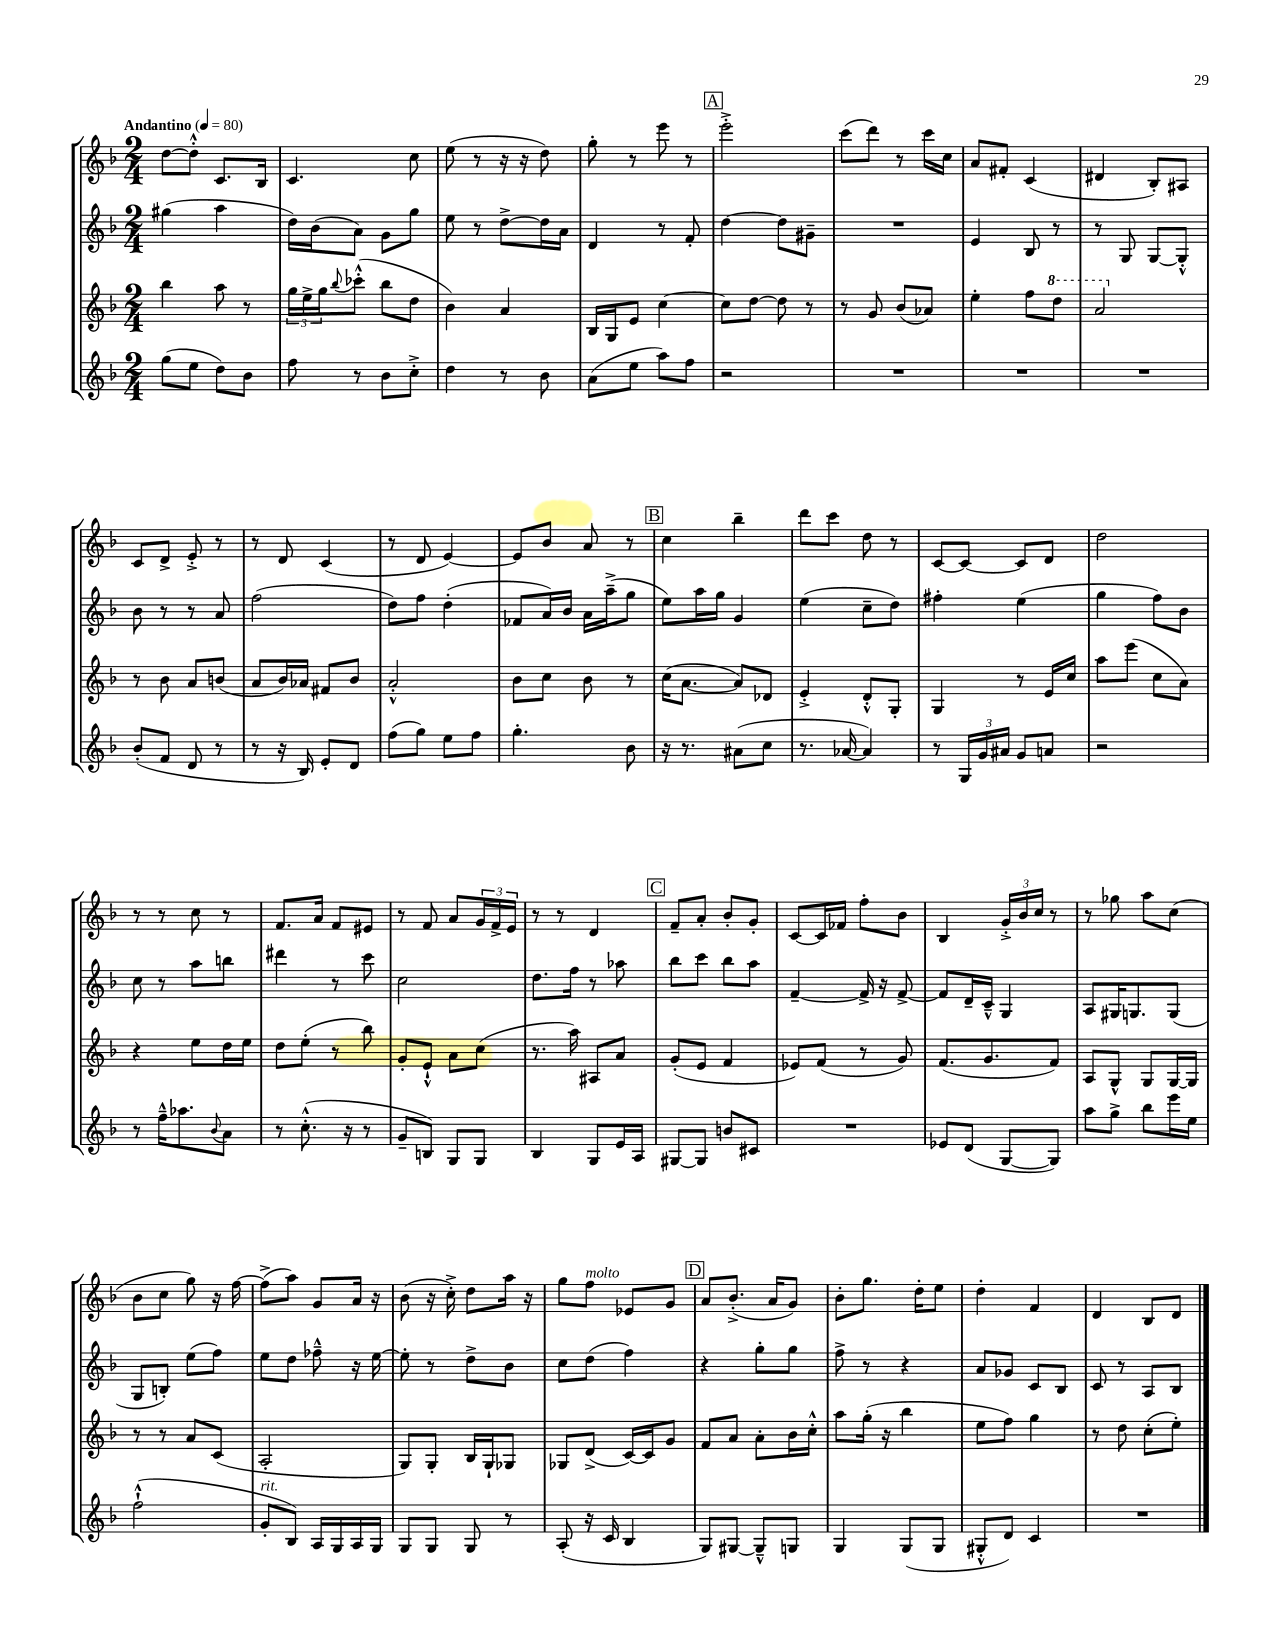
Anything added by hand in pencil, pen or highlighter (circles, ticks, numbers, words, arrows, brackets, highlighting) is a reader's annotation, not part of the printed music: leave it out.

**kern	**kern	**kern	**kern
*staff4	*staff3	*staff2	*staff1
*clefG2	*clefG2	*clefG2	*clefG2
*k[b-]	*k[b-]	*k[b-]	*k[b-]
*M2/4	*M2/4	*M2/4	*M2/4
*MM80	*MM80	*MM80	*MM80
(8gg\L	4bb-\	(4gg#\	[8dd\L
8ee\J	.	.	8dd'^^\]J
8dd\L)	8aa\	4aa\	8.c/L
8b-\J	8r	.	.
.	.	.	16B-/Jk
=	=	=	=
8ff\	24gg\LL	16dd\LL)	4.c/
.	24ee^\	.	.
.	.	(16b-\J	.
.	24gg\J	.	.
.	8qqbb-/	.	.
8r	(8ccc-'^^\J	8a\J)	.
8b-\L	8bb-\L	8g\L	.
8cc'^\J	8dd\J	8gg\J	8cc\
=	=	=	=
4dd\	4b-\)	8ee\	(8ee\
.	.	8r	8r
8r	4a/	[8dd^\L	16r
.	.	.	16r
8b-\	.	16dd\]L	8dd\)
.	.	16a\JJ	.
=	=	=	=
(8a\L	16B-/LL	4d/	8gg'\
.	16G/J	.	.
8ee\J	8e/J	.	8r
8aa\L)	[4cc\	8r	8eee\
8ff\J	.	8f'/	8r
=	=	=	=
2r	8cc\]L	[4dd\	2eee'^\
.	[8dd\J	.	.
.	8dd\]	8dd\]L	.
.	8r	8g#~\J	.
=	=	=	=
2r	8r	2r	(8ccc\L
.	8g/	.	8ddd\J)
.	(8b-/L	.	8r
.	8a-/J)	.	16ccc\LL
.	.	.	16cc\JJ
=	=	=	=
2r	4ee'\	4e/	8a/L
.	.	.	8f#'/J
.	8ff\L	8B-/	(4c/
.	8ddd\J	8r	.
=	=	=	=
2r	2aa/	8r	4d#/
.	.	8G/	.
.	.	[8G/L	8B-'/L)
.	.	8G'^^/]J	8A#/J
=	=	=	=
(8b-'/L	8r	8b-\	8c/L
8f/J	8b-\	8r	8d^/J
8d/	8a/L	8r	8e'^/
8r	(8b/J	8a/	8r
=	=	=	=
8r	8a/L	(2ff\	8r
16r	16b-/L)	.	8d/
16B-/)	16a-/JJ	.	.
8e'/L	8f#/L	.	(4c/
8d/J	8b-/J	.	.
=	=	=	=
(8ff\L	2a'^^/	8dd\L)	8r
8gg\J)	.	8ff\J	8d/
8ee\L	.	(4dd'\	[4e/)
8ff\J	.	.	.
=	=	=	=
4.gg'\	8b-\L	8f-/L	8e/]L
.	8cc\J	16a/L)	8b-/J
.	.	16b-/JJ	.
.	8b-\	16a\LL	8a/
.	.	(16aa~^\J	.
8b-\	8r	8gg\J	8r
=	=	=	=
16r	(16cc\LK	8ee\L)	4cc\
8.r	[8.a\J	.	.
.	.	16aa\L	.
.	.	16gg\JJ	.
(8a#\L	8a/]L)	4g/	4bb-~\
8cc\J	8d-/J	.	.
=	=	=	=
8.r	4e'^/	(4ee\	8ddd\L
.	.	.	8ccc\J
[16a-/	.	.	.
4a-/])	8d'^^/L	8cc~\L	8dd\
.	8G'/J	8dd\J)	8r
=	=	=	=
8r	4G/	4ff#'\	[8c/L
24G/LL	.	.	8c/_J
24g/	.	.	.
24a#/JJ	.	.	.
8g/L	8r	(4ee\	8c/]L
8a/J	16e/LL	.	8d/J
.	16cc/JJ	.	.
=	=	=	=
2r	8aa\L	4gg\	2dd\
.	(8eee\J	.	.
.	8cc\L	8ff\L)	.
.	8a\J)	8b-\J	.
=	=	=	=
8r	4r	8cc\	8r
16ff~^^\LK	.	8r	8r
8.aa-\	.	.	.
.	8ee\L	8aa\L	8cc\
8qqb-/	.	.	.
8a\J	16dd\L	8bb\J	8r
.	16ee\JJ	.	.
=	=	=	=
8r	8dd\L	4ddd#\	8.f/L
(8.cc'^^\	(8ee'\J	.	.
.	.	.	16a/Jk
.	8r	8r	8f/L
16r	.	.	.
8r	8bb-\)	8ccc\	8e#/J
=	=	=	=
8g~/L	8g'/L	2cc\	8r
8B/J)	8e`^^/J	.	8f/
8G/L	8a\L	.	8a/L
8G/J	(8cc\J	.	24g/L
.	.	.	24f^/
.	.	.	24e/JJ
=	=	=	=
4B-/	8.r	8.dd\L	8r
.	.	.	8r
.	16aa\)	16ff\Jk	.
8G/L	8A#/L	8r	4d/
16e/L	8a/J	8aa-\	.
16A/JJ	.	.	.
=	=	=	=
[8G#/L	(8g'/L	8bb-\L	8f~/L
8G#/]J	8e/J	8ccc\J	8a'/J
8b/L	4f/	8bb-\L	8b-'/L
8c#/J	.	8aa\J	8g'/J
=	=	=	=
2r	8e-/L)	[4f~/	[8c/L
.	(8f/J	.	16c/]L
.	.	.	16f-/JJ
.	8r	16f^/]	8ff'\L
.	.	16r	.
.	8g/)	[8f^/	8b-\J
=	=	=	=
8e-/L	(8.f/L	8f/]L	4B-/
(8d/J	.	16d~/L	.
.	8.g/	16c~^^/JJ	.
[8G/L	.	4G/	24g'^/LL
.	.	.	24b-/
.	.	.	24cc/JJ
8G/]J)	8f/J)	.	8r
=	=	=	=
8aa\L	8A/L	8A/L	8r
8gg^\J	8G^^/J	16G#/K	8gg-\
.	.	8.G/	.
8bb-\L	8G/L	.	8aa\L
16eee\L	[16G/L	(8G/J	(8cc\J
16ee\JJ	16G/]JJ	.	.
=	=	=	=
(2ff`^^\	8r	8G/L	8b-\L
.	8r	8B'/J)	8cc\J
.	8a/L	(8ee\L	8gg\)
.	(8c/J	8ff\J)	16r
.	.	.	[16ff\
=	=	=	=
8g'/L	2A'/	8ee\L	(8ff^\]L
8B-/J)	.	8dd\J	8aa\J)
16A/LL	.	8ff-~^^\	8g/L
16G/	.	.	.
16A/	.	16r	16a/Jk
16G/JJ	.	[16ee\	16r
=	=	=	=
8G/L	8G/L)	8ee'\]	(8b-\
8G/J	8G'/J	8r	16r
.	.	.	16cc'^\)
8G/	16B-/LL	8dd^\L	8dd\L
.	16G`/J	.	.
8r	8G-/J	8b-\J	16aa\Jk
.	.	.	16r
=	=	=	=
(8A'/	8G-/L	8cc\L	8gg\L
16r	(8d^/J	(8dd\J	8ff\J
16c/	.	.	.
4B-/	[16c/LL)	4ff\)	8e-/L
.	16c/]J	.	.
.	8g/J	.	8g/J
=	=	=	=
8G/L)	8f/L	4r	8a/L
[8G#/J	8a/J	.	(8.b-'^/J
8G#~^^/]L	8a'\L	8gg'\L	.
.	.	.	16a/LK
8G/J	16b-\L	8gg\J	8g/J)
.	16cc'^^\JJ	.	.
=	=	=	=
4G/	8aa\L	8ff^\	8b-'\L
.	(16gg'\Jk	8r	8.gg\J
.	16r	.	.
(8G/L	4bb-\	4r	.
.	.	.	16dd'\LK
8G/J	.	.	8ee\J
=	=	=	=
8G#'^^/L	8ee\L	8a/L	4dd'\
8d/J)	8ff\J)	8g-/J	.
4c/	4gg\	8c/L	4f/
.	.	8B-/J	.
=	=	=	=
2r	8r	8c/	4d/
.	8dd\	8r	.
.	(8cc'\L	8A/L	8B-/L
.	8ee'\J)	8B-/J	8d/J
==	==	==	==
*-	*-	*-	*-
